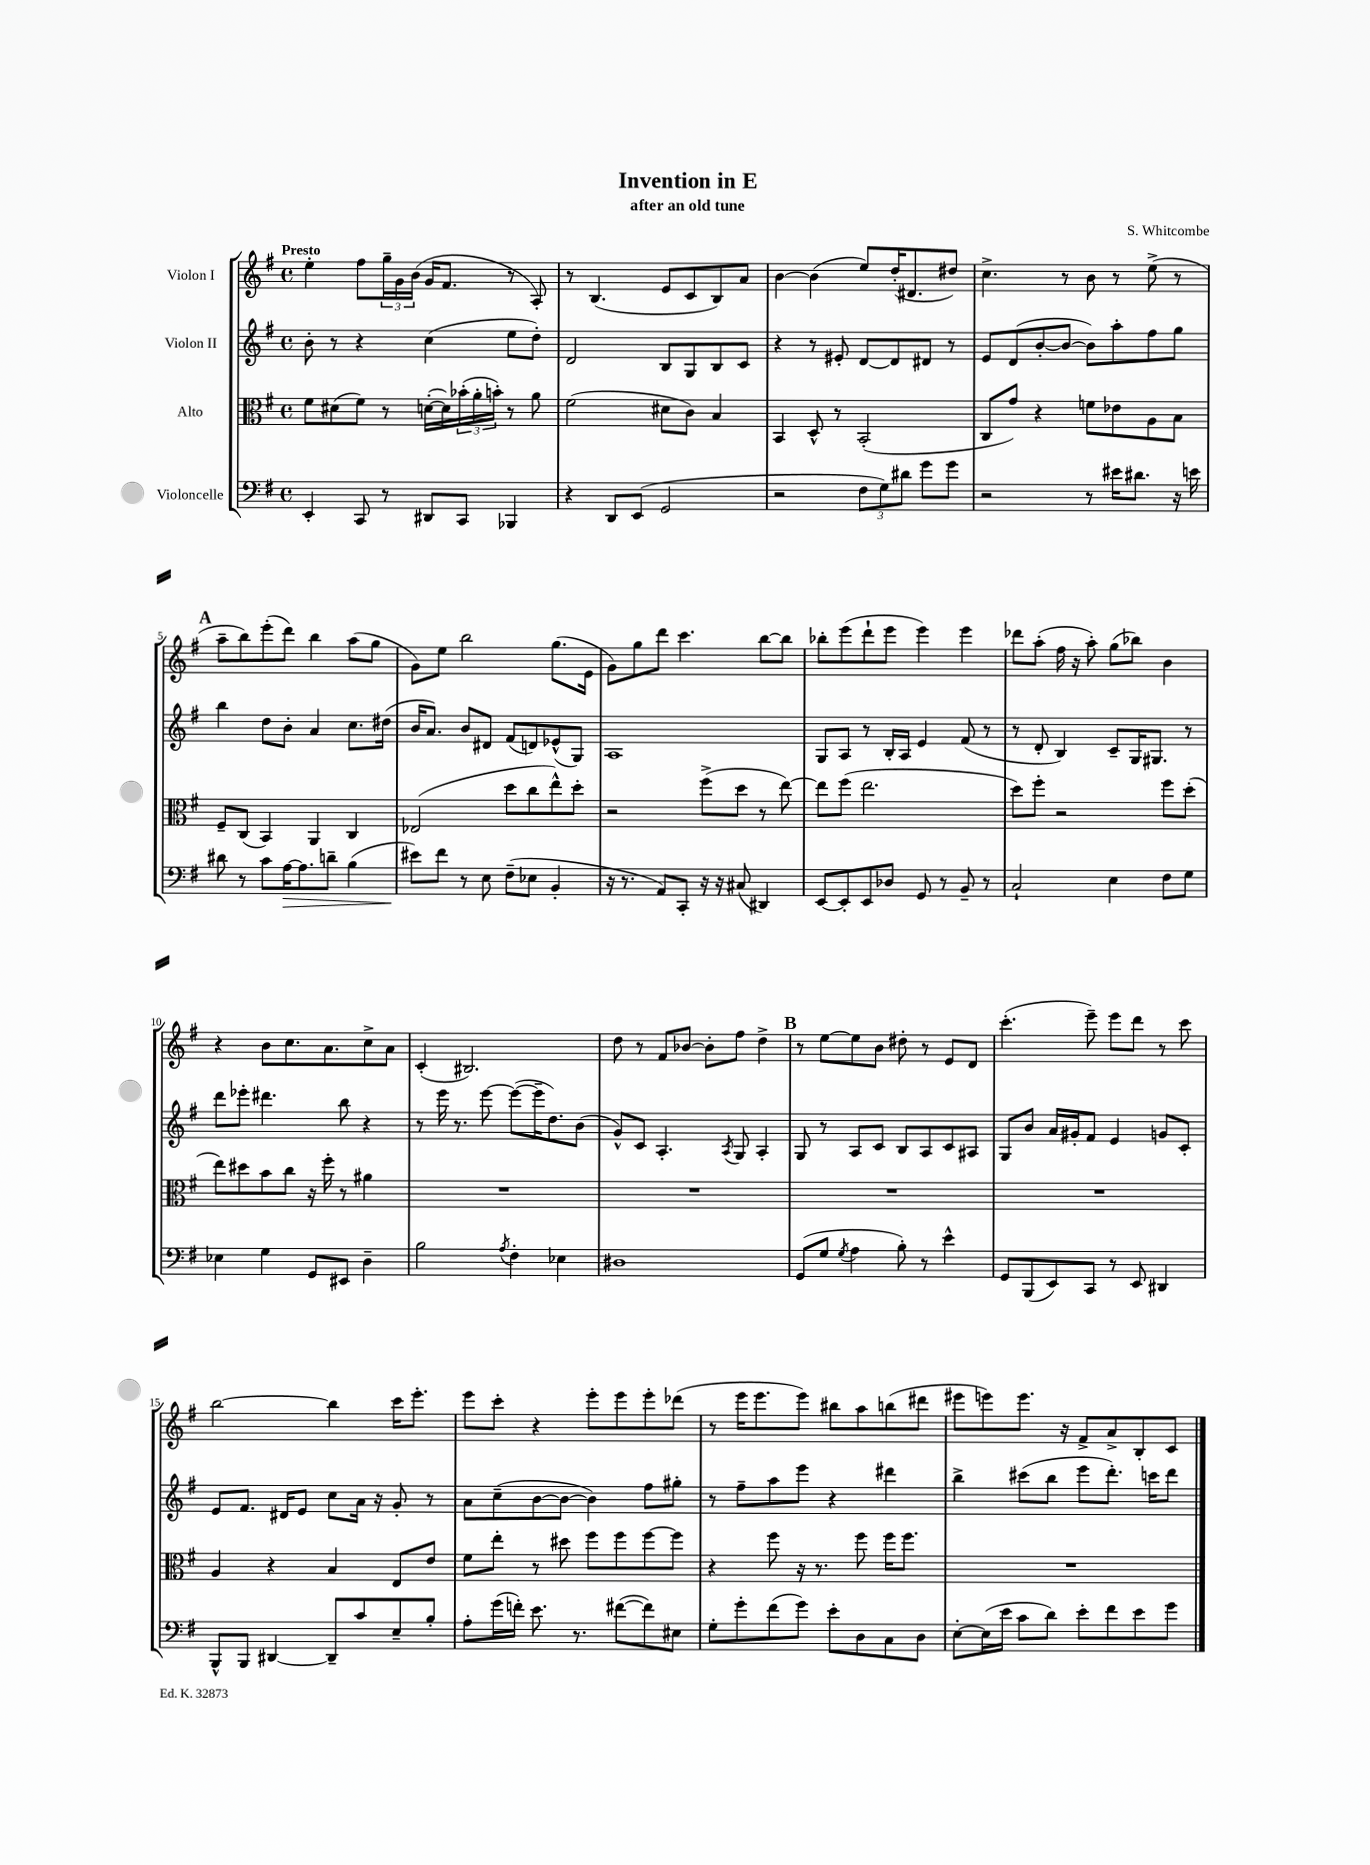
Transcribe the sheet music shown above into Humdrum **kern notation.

**kern	**dynam	**kern	**kern	**kern
*part4	*part4	*part3	*part2	*part1
*staff4	*staff4	*staff3	*staff2	*staff1
*I"Violoncelle	*	*I"Alto	*I"Violon II	*I"Violon I
*clefF4	*	*clefC3	*clefG2	*clefG2
*k[f#]	*	*k[f#]	*k[f#]	*k[f#]
*M4/4	*	*M4/4	*M4/4	*M4/4
*met(c)	*	*met(c)	*met(c)	*met(c)
=1	=1	=1	=1	=1
!	!	!	!	!LO:TX:a:B:t=Presto
4EE'/	.	8f#\L	8b'\	4ee'\
.	.	(8d#X\	8r	.
8CC/	.	8f#\J)	4r	8ff#\L
8r	.	8r	.	24gg~\L
.	.	.	.	24g\
.	.	.	.	(24b\JJ
8DD#X/L	.	([16dn'\LL	(4cc\	16g/KL
.	.	16d\])	.	8.f#/J
8CC/J	.	(24b-X'\	.	.
.	.	24a'\	.	.
.	.	24bn'\JJ)	.	.
4BBB-X/	.	8r	8ee\L	8r
.	.	8a\	8dd'\J)	8A'/)
=2	=2	=2	=2	=2
4r	.	(2f#\	2d/	8r
.	.	.	.	(4.B/
8DD/L	.	.	.	.
(8EE/J	.	.	.	.
2GG/	.	8d#X\L	8B/L	8e/L
.	.	8c\J)	8G/	8c/
.	.	4B/	8B/	8B/)
.	.	.	8c/J	8a/J
=3	=3	=3	=3	=3
2r	.	4BB/	4r	[4b\
.	.	8D^^/	8r	(4b\]
.	.	8r	8e#X'/	.
12F#\L	.	(2BB'/	[8d/L	8ee/L)
12G\)	.	.	.	.
.	.	.	8d/]	(16dd'/K
12d#X\J	.	.	.	.
.	.	.	.	8.d#X/
8g\L	.	.	8d#X/J	.
8g\J	.	.	8r	8dd#X/J)
=4	=4	=4	=4	=4
2r	.	8C/L	8e/L	4.cc^\
.	.	8g/J)	(8d/	.
.	.	4r	[8b'/	.
.	.	.	8b/J_	8r
8r	.	8fn\L	8b\L])	8b\
16e#X\KL	.	8e-X\	8aa'\	8r
8.d#X\J	.	.	.	.
.	.	8A\	8ff#\	(8ee^\
16r	.	8B\J	8gg\J	8r
16en\	.	.	.	.
!!LO:LB:g=z
!!LO:REH:place=s1:t=A
=5	=5	=5	=5	=5
8d#X\	.	8F#~/L	4bb\	8aa~\L
8r	.	(8C/J	.	8bb\)
8c\L	.	4BB/)	8dd\L	(8eee'\
!	!LO:HP:b	!	!	!
[16A\K	>	.	8b'\J	8ddd\J)
8.A\]	.	.	.	.
.	.	4AA/	4a/	4bb\
8dn~\J	.	.	.	.
(4B\	.	4C/	8.cc\L	(8aa\L
.	.	.	.	8gg\J
.	.	.	(16dd#X\Jk	.
=6	=6	=6	=6	=6
8e#X\L)	.	(2E-X/	16b/KL	8g\L)
.	.	.	8.a/J)	.
8f#\J	]	.	.	8ee\J
8r	.	.	8b/L	2bb\
8E\	.	.	8d#X/J	.
(8F#~\L	.	8dd\L	(8f#/L	.
8E-X\J	.	8cc\	8dn/)	.
4BB'/	.	8ee^^\)	(8e-X^^/	(8.gg\L
.	.	8dd'\J	8G/J)	.
.	.	.	.	16e\Jk
=7	=7	=7	=7	=7
16r	.	2r	1A	8g\L)
8.r	.	.	.	.
.	.	.	.	8gg\
8AA/L)	.	.	.	8ddd\J
8CC'/J	.	.	.	4.ccc\
16r	.	(8ff#^\L	.	.
16r	.	.	.	.
(8C#X/	.	8dd\J	.	.
4DD#X/)	.	8r	.	[8bb\L
.	.	[8ee\)	.	8bb\J]
=8	=8	=8	=8	=8
[8EE/L	.	8ee\L]	8G/L	8bb-X'\L
8EE'/]	.	(8ff#\J	8A/J	(8eee\
8EE/	.	2.ee\	8r	8ddd`\
8D-X/J	.	.	16B'/LL	8eee\J
.	.	.	16A/JJ	.
8GG/	.	.	4e/	4eee\)
8r	.	.	.	.
8BB~/	.	.	(8f#/	4eee\
8r	.	.	8r	.
=9	=9	=9	=9	=9
2C`/	.	8dd\L)	8r	8ddd-X\L
.	.	8ff#'\J	8d'/	(8aa'\J
.	.	2r	4B/)	16ff#\
.	.	.	.	16r
.	.	.	.	8aa'\)
4E\	.	.	8c~/L	(8gg\L
.	.	.	16G/K	8bb-X\J)
.	.	.	8.G#X/J	.
8F#\L	.	8ff#\L	.	4b\
8G\J	.	(8dd'\J	8r	.
!!LO:LB:g=z
=10	=10	=10	=10	=10
4E-X\	.	8ee\L)	8ddd\L	4r
.	.	8dd#X\	8eee-X'\J	.
4G\	.	8b\	4.ddd#X\	8b\L
.	.	8cc\J	.	8.cc\
8GG/L	.	16r	.	.
.	.	16ff#'\	.	8.a\
8EE#X/J	.	8r	8bb\	.
4D~\	.	4a#X\	4r	8cc^\
.	.	.	.	8a\J
=11	=11	=11	=11	=11
2B\	.	1r	8r	(4c'/
.	.	.	16eee\	.
.	.	.	8.r	.
.	.	.	.	2.B#X/)
.	.	.	[8eee\	.
8qA/	.	.	.	.
4F#'\	.	.	(8eee\L_	.
.	.	.	16eee~\K]	.
.	.	.	8.dd\)	.
4E-X\	.	.	.	.
.	.	.	(8b\J	.
=12	=12	=12	=12	=12
1D#X	.	1r	8g^^/L)	8dd\
.	.	.	8c/J	8r
.	.	.	4.A'/	8f#/L
.	.	.	.	[8b-X/J
.	.	.	.	8b-'\L]
.	.	.	8qA/	.
.	.	.	8G/	8ff#\J
.	.	.	4A'/	4dd^\
!!LO:REH:place=s1:t=B
=13	=13	=13	=13	=13
(8GG/L	.	1r	8G/	8r
8G/J	.	.	8r	[8ee\L
8qG/	.	.	.	.
4A\	.	.	8A/L	8ee\]
.	.	.	8c/J	8b\J
8B'\)	.	.	8B/L	8dd#X'\
8r	.	.	8A/	8r
4e^^\	.	.	8c/	8e/L
.	.	.	8A#X/J	8d/J
=14	=14	=14	=14	=14
8GG/L	.	1r	8G/L	(4.ccc'\
(8BBB/	.	.	8b/J	.
8EE/)	.	.	16a/LL	.
.	.	.	16g#X'/J	.
8CC/J	.	.	8f#/J	8eee~\)
8r	.	.	4e/	8eee\L
8EE/	.	.	.	8ddd\J
4DD#X/	.	.	8gn/L	8r
.	.	.	8c'/J	8ccc\
!!LO:LB:g=z
=15	=15	=15	=15	=15
8BBB^^/L	.	4A/	8e/L	[2bb\
8BBB/J	.	.	8.f#/J	.
[4DD#X/	.	4r	.	.
.	.	.	16d#X/KL	.
.	.	.	8e/J	.
8DD#~/L]	.	4B/	8cc\L	4bb\]
8c/	.	.	16a\Jk	.
.	.	.	16r	.
8E~/	.	8E/L	8g'/	16ccc\KL
.	.	.	.	8.eee'\J
8B'/J	.	8e/J	8r	.
=16	=16	=16	=16	=16
8A'\L	.	8f#\L	8a\L	8eee\L
(16g\L	.	8ee'\J	(8cc~\	8ccc'\J
16fn'\JJ)	.	.	.	.
8.e\	.	8r	[8b\	4r
.	.	8dd#X\	8b\J_	.
8.r	.	.	.	.
.	.	8ff#\L	4b\])	8eee'\L
([8f#X\L	.	8ff#\	.	8eee\
8f#\])	.	[8ff#\	8ff#\L	8eee'\
8E#X\J	.	8ff#\J]	8gg#X'\J	(8ddd-X\J
=17	=17	=17	=17	=17
8G'\L	.	4r	8r	8r
8g'\	.	.	8ff#~\L	16eee\KL
.	.	.	.	8.eee\
(8f#\	.	8ff#\	8aa\	.
8g\J)	.	16r	8eee\J	8eee\J)
.	.	8.r	.	.
8e'\L	.	.	4r	8bb#X\L
8D\	.	8ff#\	.	8aa\
8C\	.	16ff#\KL	4ddd#X\	(8bbn\
.	.	8.ff#\J	.	.
8D\J	.	.	.	8ddd#X\J
=18	=18	=18	=18	=18
[8E'\L	.	1r	4bb^\	8eee#X\L
(16E\L]	.	.	.	8eeen\)
16e\JJ	.	.	.	.
8c\L	.	.	(8ccc#X\L	8.eee\J
8d\J)	.	.	8bb\J	.
.	.	.	.	16r
8e'\L	.	.	8eee\L	8f#^/L
8f#\	.	.	8.ddd'\J)	8a^/
8e\	.	.	.	8B'/
.	.	.	16cccn\KL	.
8g\J	.	.	8ddd\J	8c/J
==	==	==	==	==
*-	*-	*-	*-	*-
